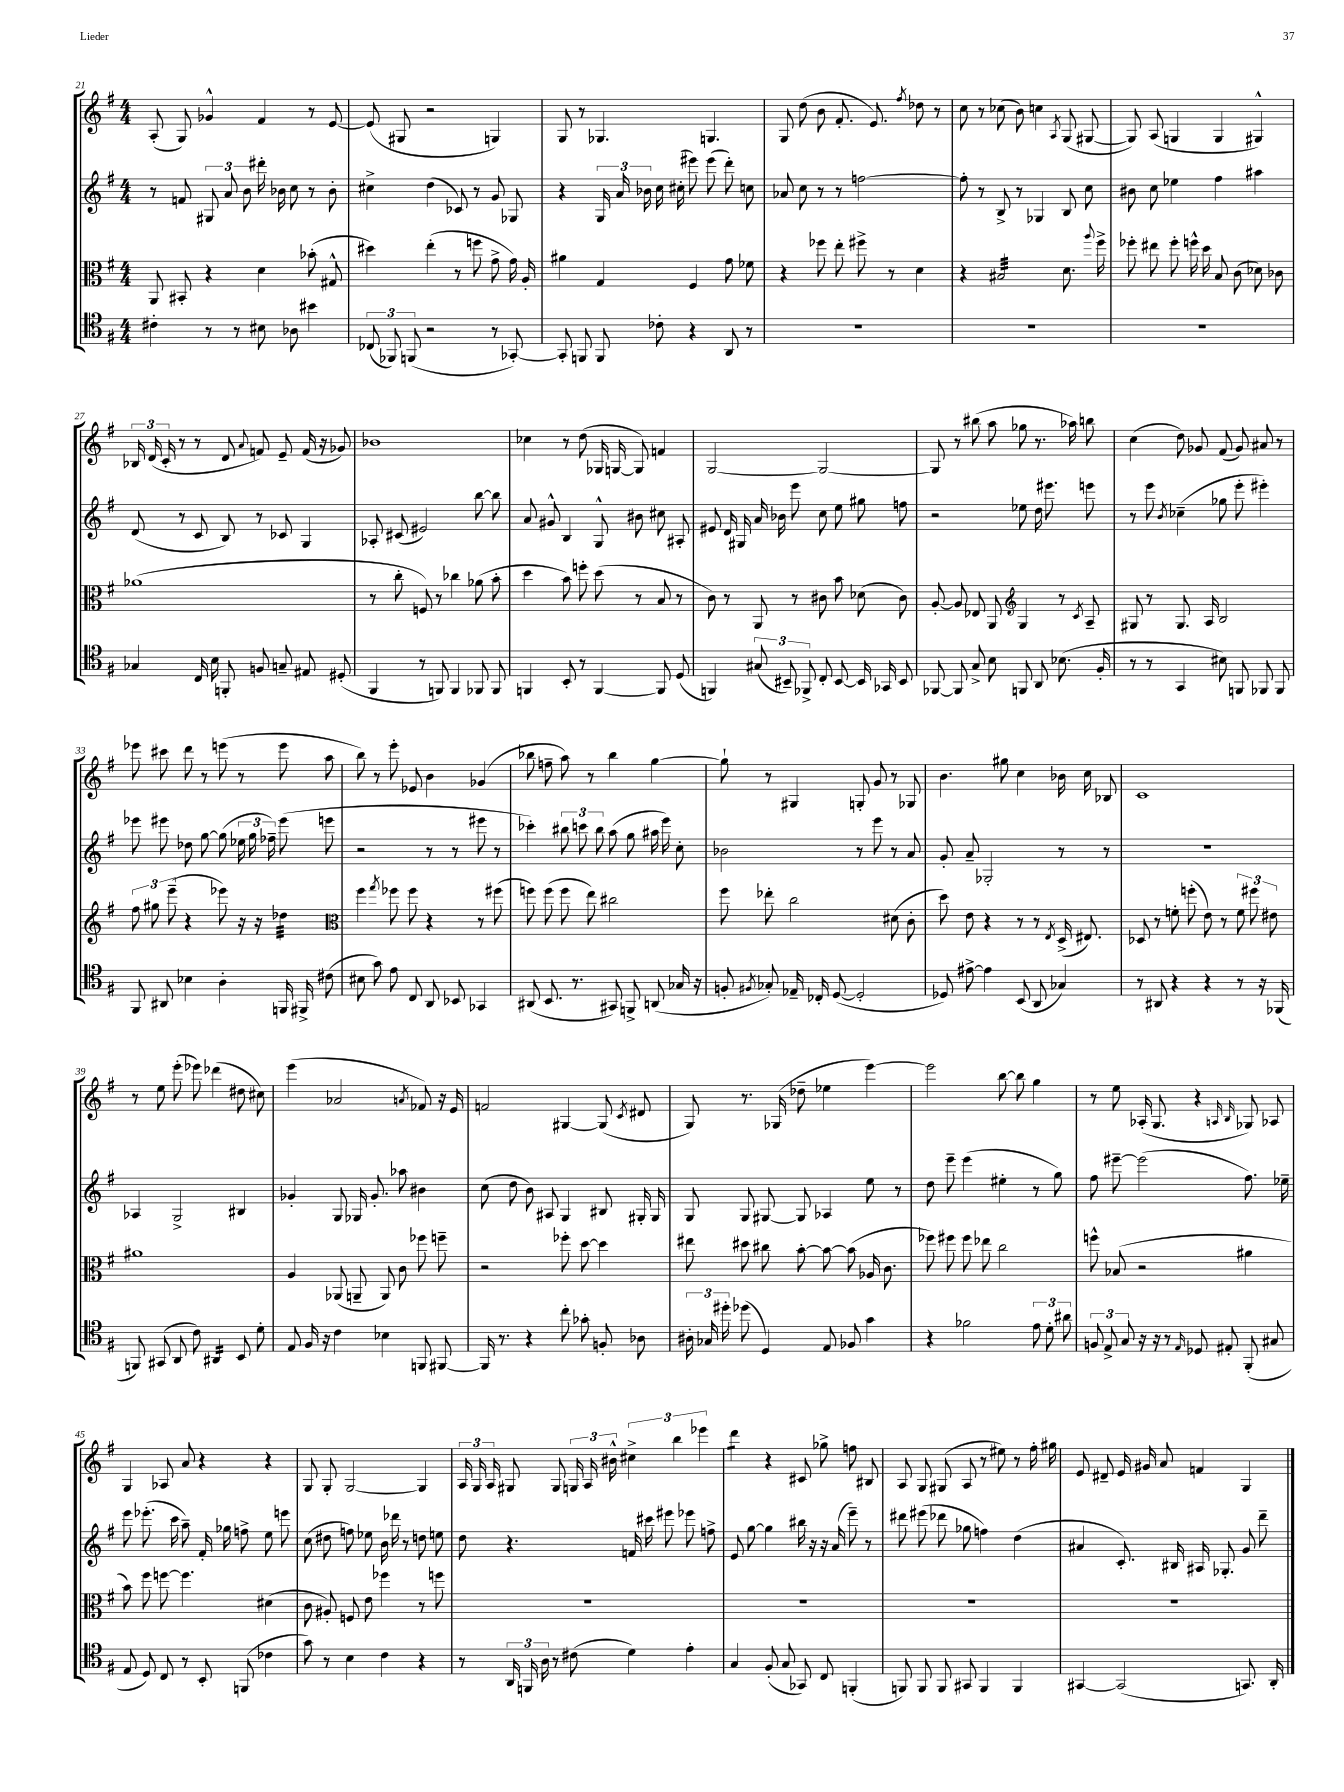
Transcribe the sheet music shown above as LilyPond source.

<<
\new StaffGroup <<
\new Staff = "s0" {
    \clef treble \key g \major \numericTimeSignature \time 4/4
    \autoBeamOff a8-.( g8) ges'4-^ fis'4 r8 e'8~ |
    e'8( gis8 r2 g4) |
    g8 r8 ges4. g4. |
    g8 d''8( b'8 fis'8.-. e'8.) \acciaccatura { fis''8 } des''8 r8 |
    c''8 r8 ces''8( b'8) c''4 \acciaccatura { a8 } g8( gis8~ |
    gis8) a8( g4 g4 gis4-^) |
    \tuplet 3/2 { bes16 d'16( c'16-. } r8 r8 d'8 \appoggiatura { a'8 } f'8) e'8-- f'16( r16 ges'8) |
    bes'1 |
    ces''4 r8 d''8( ges16 g16~ g8) f'4 |
    g2~ g2~ |
    g8 r8 bis''8( a''8 ges''8 r8. aes''16) b''8 |
    c''4( d''8) ges'8 fis'8( ges'8) ais'8 r8 |
    ees'''8 cis'''8 d'''8 r8 e'''8( r8 e'''8 a''8 |
    b''8) r8 e'''8-. ees'8 b'4 ges'4( |
    bes''8 f''8-- a''8) r8 bes''4 g''4~ |
    g''8-! r8 gis4 g8-. g'8 r8 ges8 |
    b'4. gis''8 c''4 bes'16 c''16 bes8 |
    c'1 |
    r8 e''8 e'''8-.( ees'''8) des'''4( dis''8 cis''8) |
    e'''4( aes'2 \acciaccatura { a'8 } fes'8) r16 e'16 |
    f'2 gis4~ gis8( \acciaccatura { c'8 } dis'8 |
    g8) r8. ges16( des''8-- ees''4 e'''4~) |
    e'''2 b''8~ b''8 g''4 |
    r8 e''8 aes16-.( g8. r4 \grace { a16 b16 } ges8) aes8 |
    g4 aes8 a'8 r4 r4 |
    g8 g8-. g2~ g4 |
    \tuplet 3/2 { a16 g16 a16 } gis8 gis8 \tuplet 3/2 { g16 a16 bis'16-^ } \tuplet 3/2 { cis''4-> b''4 ees'''4 } |
    d'''4:8 r4 cis'8 ges''8-> f''8 bis8 |
    a8 g8 gis8( a8 r8 eis''8) r8 fis''16-. gis''16 |
    e'8 dis'8-- e'16 gis'16 a'8 f'4 g4 \bar "|." |
}
\new Staff = "s1" {
    \clef treble \key g \major \numericTimeSignature \time 4/4
    \autoBeamOff r8 f'8 \tuplet 3/2 { gis8 a'8 b'8 } dis'''16-. bes'16 c''8 r8 bes'8-. |
    cis''4-> d''4( ces'8) r8 g'8 ges8 |
    r4 \tuplet 3/2 { g16 a'16 bes'16 } c''16 cis''16-.( eis'''8) eis'''8( d'''8-.) c''8 |
    aes'8 c''8 r8 r8 f''2~ |
    f''8-. r8 b8-> r8 ges4 b8 c''8 |
    bis'8 c''8 ees''4 fis''4 ais''4 |
    d'8( r8 c'8 b8) r8 ces'8 g4 |
    aes8-. cis'8( eis'2) b''8~ b''8 |
    a'8 gis'8-^ b4 g8-^ bis'8 cis''8 ais8-. |
    eis'8 d'16 gis16 a'16 bes'16 e'''8 c''8 e''8 gis''8 f''8 |
    r2 ees''8 d''16 eis'''8. e'''8 |
    r8 e'''8 \acciaccatura { b'8 } ces''4--( ges''8 e'''8-. eis'''4-.) |
    ees'''8 eis'''8 des''8 g''8~ g''8( \tuplet 3/2 { ees''16 g''16 fes''16--) } eis'''8( e'''8 |
    r2 r8 r8 eis'''8 r8 |
    ces'''4-.) \tuplet 3/2 { bis''8 c'''8 bis''8 } a''8( g''8 ais''16 e'''16) c''8-. |
    bes'2 r8 e'''8 r8 a'8 |
    g'8-. a'8-- ges2-. r8 r8 |
    R1 |
    aes4 g2-> bis4 |
    ges'4-. g8 ges16 ges'8.-. aes''8 bis'4 |
    c''8( d''8 b'8) ais8 g4 bis8 gis16-. gis16 |
    g8 g8 gis8~ gis8 aes4 e''8 r8 |
    d''8 e'''8-- e'''4( eis''4-. r8 g''8) |
    fis''8 eis'''8~-- eis'''2( fis''8.) ees''16-- |
    e'''8 ees'''8.-.( c'''16 a''8--) fis'16-. ges''16 f''8-> e''8 e'''8 |
    c''8( dis''8 f''8) ees''8 b'16 des'''16 r8 d''8 e''8 |
    d''8 r4. f'16 cis'''16 eis'''8 ees'''8 f''8-> |
    e'8 g''8~ g''4 bis''16 r16 r16 a'16( e'''8--) r8 |
    dis'''8 eis'''8( des'''8 ges''8 f''4) d''4( |
    ais'4 c'8.-.) bis16 ais16 ges8.-. g'8 d'''8-- \bar "|." |
}
\new Staff = "s2" {
    \clef alto \key g \major \numericTimeSignature \time 4/4
    \autoBeamOff a,8 bis,8-. r4 d'4 bes'8-.( gis8-^ |
    dis''4) e''4-.( r8 f''8 g'8-> g'16) a16-. |
    ais'4 g4 fis4 g'8 fes'8 |
    r4 fes''8 e''8-. fis''8-> r8 d'4 |
    r4 bis2:32 d'8. \appoggiatura { a''8 } fis''16-> |
    fes''8-. eis''8 fes''8-. f''16-^ d''16 b8 c'8( des'8) ces'8 |
    aes'1( |
    r8 c''8-. f8) r8 ces''4 aes'8( b'8-. |
    d''4 b'8) f''8-. d''8( r8 b8 r8 |
    c'8) r8 a,8 r8 cis'8 b'8 des'8( cis'8) |
    a8~-. a8 ees8 a,8 \clef treble g4 r8 \acciaccatura { c'8 } a8-- |
    gis8 r8 gis8. a16 b2 |
    \tuplet 3/2 { fis''8 gis''8 e'''8--( } r4 ees'''8) r16 r16 des''4:32 |
    \clef alto fis''4 \acciaccatura { g''8 } fes''8 fes''8 r4 r8 fis''8( |
    f''8) f''8( f''8 e''8) cis''2 |
    fis''8 ees''8-. c''2 dis'8( c'8-. |
    d''8) e'8 r4 r8 r8 \acciaccatura { e8 } d16->( eis8.) |
    des8 r8 f'8-. f''8-.( e'8) r8 \tuplet 3/2 { f'8 fis''8 eis'8 } |
    ais'1 |
    a4 aes,8( a,8-- a,8) c'8 fes''8 f''8-- |
    r2 fes''8-. d''8~ d''4 |
    eis''8 dis''8 cis''8 b'8~-. b'8~ b'8( aes16 c'8. |
    fes''8) fis''8 fis''8 ees''8 c''2 |
    f''8-^ bes8( r2 ais'4 |
    b'8) fis''8 f''8~ f''4. dis'4( |
    c'8 ais8-.) f8 e'8 fes''4 r8 f''8 |
    R1 |
    R1 |
    R1 |
    R1 \bar "|." |
}
\new Staff = "s3" {
    \clef tenor \key g \major \numericTimeSignature \time 4/4
    \autoBeamOff cis'4-. r8 r8 bis8 aes8 bis'4 |
    \tuplet 3/2 { ces8( fes,8) f,8( } r2 r8 ges,8~-.) |
    ges,8-. f,8 f,8 ces'8-. r4 a,8 r8 |
    R1 |
    R1 |
    R1 |
    ges4 c16 b16 f,8-. f8 g8-- eis8 dis8-.( |
    fis,4 r8 f,8) f,4 fes,8 fes,8 |
    f,4 b,8-. r8 f,4~ f,8 d8( |
    f,4) \tuplet 3/2 { gis8( bis,8--) fes,8-> } c8-. bis,8~ bis,16 ges,16 bis,8 |
    fes,8~ fes,8 g8-> b8 f,8 a,8 bes8.( fis16-. |
    r8 r8 g,4 bis8) f,8 fes,8 fes,8 |
    fis,8 ais,8 bes4 a4-. f,16 fis,16-> cis'8( |
    bis8 g'8) e'8 c8 a,8 bes,8 ges,4 |
    ais,8( b,8. r8. gis,8) f,8-> a,8( ges16 r16 |
    f8-. \acciaccatura { fis8 } ges8-.) ees16-- ces16-. d8~( d2-. |
    des8) eis'8~-> eis'4 b,8( a,8 ges4) |
    r8 ais,8 r4 r4 r8 r16 fes,16( |
    f,8) gis,8( a,8 c'8) ais,4:16 b,8 d'8-. |
    e8 fis16 r16 c'4 bes4 f,8 fis,8~ |
    fis,16 r8. r4 c''8-. ges'8-. f8-. aes8 |
    \tuplet 3/2 { ais16-. ges16 dis''16-. } des''8( d4) e8 fes8 g'4 |
    r4 fes'2 \tuplet 3/2 { e'8 d'8-. ais'8 } |
    \tuplet 3/2 { f8 e8-> g8 } r16 r16 r8 \grace { e16 } des8 eis8-. fis,8-.( gis8 |
    e8 d8) c8 r8 b,8-. f,8( ces'4 |
    g'8) r8 b4 c'4 r4 |
    r8 \tuplet 3/2 { a,16 f,16 a16 } r8 cis'8( d'4) e'4-. |
    g4 fis8-.( g8 ges,8) c8 f,4-.( |
    f,8) f,8 f,8 gis,8 f,4 f,4 |
    gis,4~ gis,2( g,8.) a,16-. \bar "|." |
}
>>
>>
\layout { \context { \Score currentBarNumber = #21 } }
